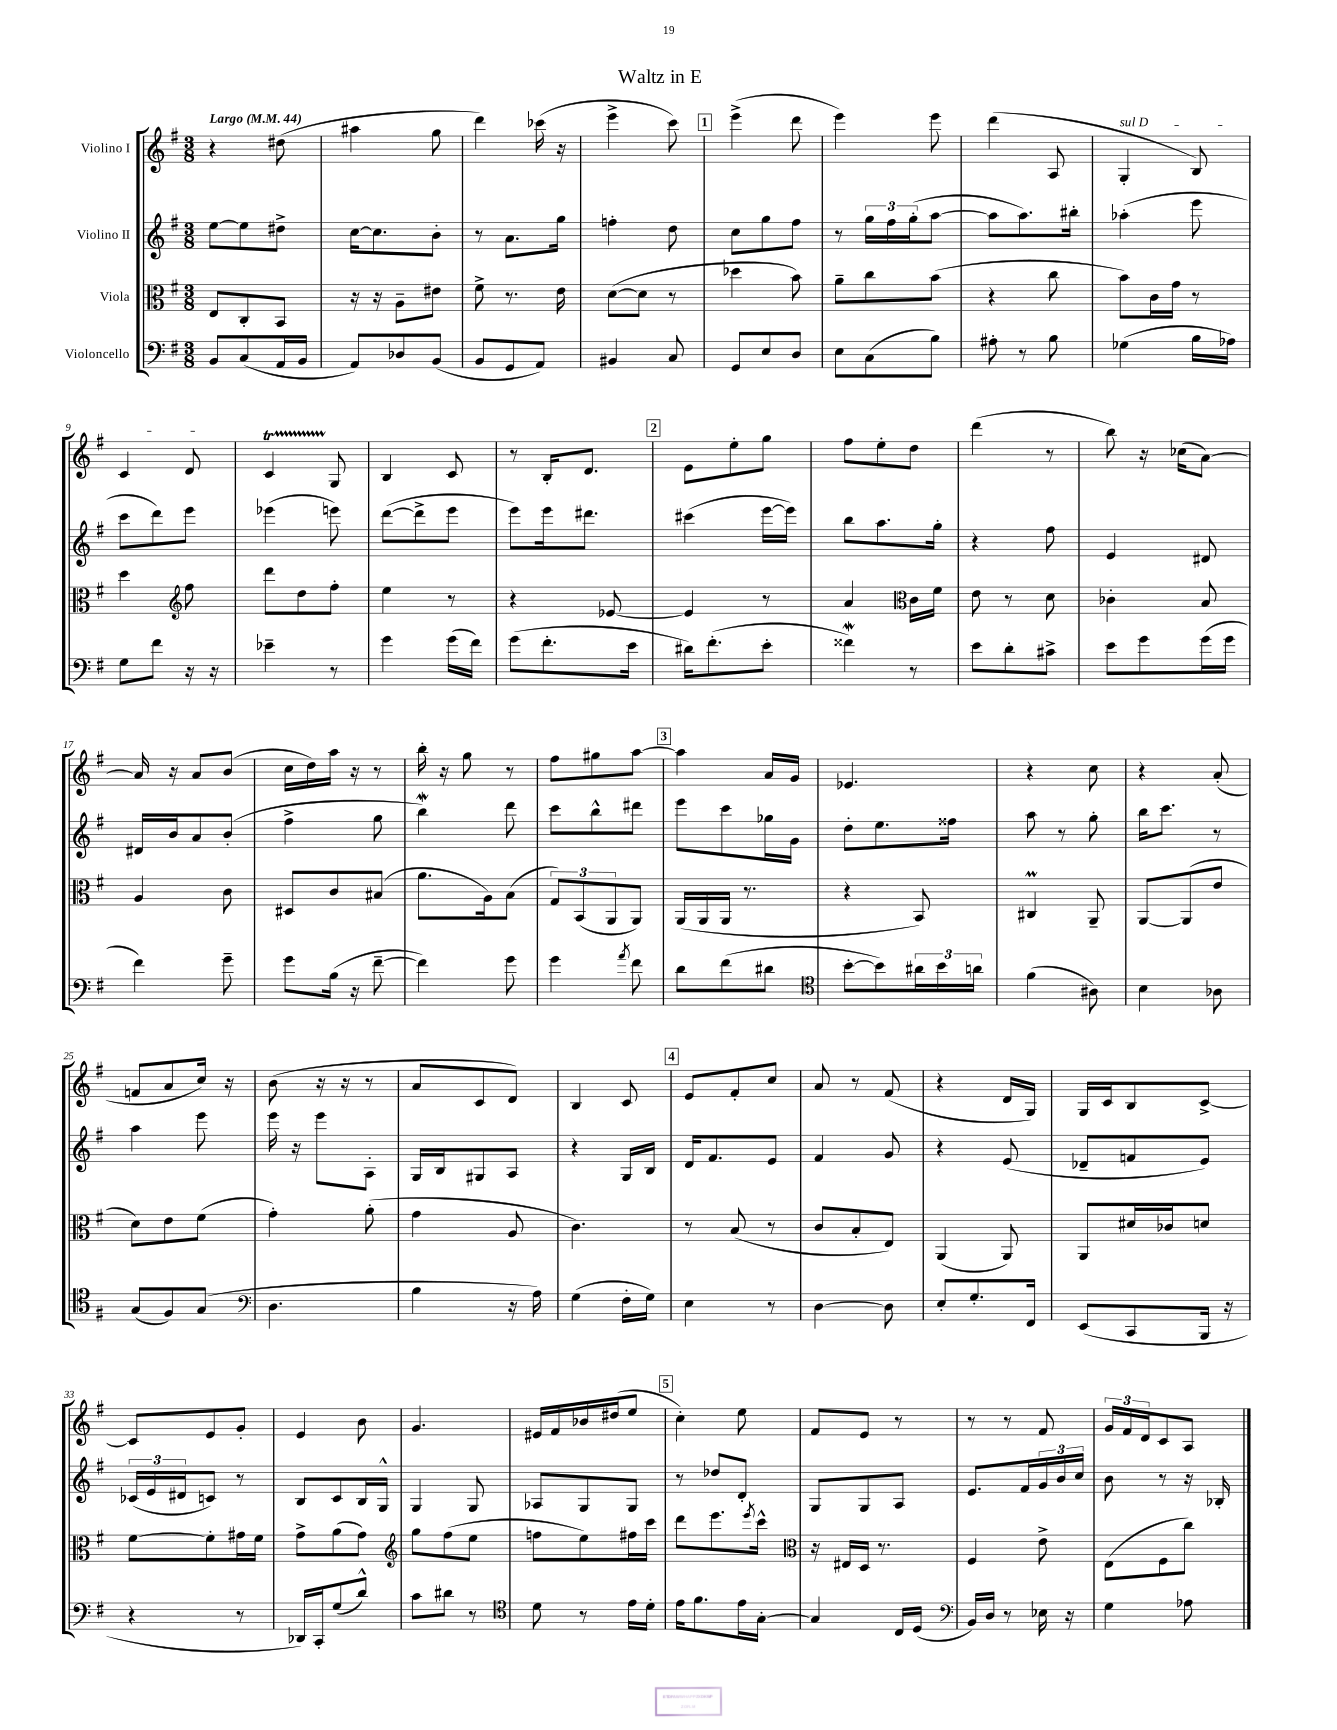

**kern	**kern	**kern	**kern
*staff4	*staff3	*staff2	*staff1
*clefF4	*clefC3	*clefG2	*clefG2
*k[f#]	*k[f#]	*k[f#]	*k[f#]
*M3/8	*M3/8	*M3/8	*M3/8
*MM44	*MM44	*MM44	*MM44
8BB/L	8E/L	[8ee\L	4r
(8C/	8C'/	8ee\]	.
16AA/L	8BB/J	8dd#^\J	(8dd#\
16BB/JJ	.	.	.
=	=	=	=
8AA/L)	16r	[16cc\LK	4aa#\
.	16r	8.cc\]	.
8D-/	8A~\L	.	.
(8BB/J	8e#\J	8b'\J	8gg\
=	=	=	=
8BB/L	8f#^\	8r	4ddd\)
8GG/	8.r	8.a\L	.
8AA/J)	.	.	(16ccc-\
.	16e\	16gg\Jk	16r
=	=	=	=
4BB#/	([8d\L	4ff'\	4eee^\
.	8d\]J	.	.
8C/	8r	8dd\	8ccc\)
=	=	=	=
8GG/L	4dd-\	8cc\L	(4eee^\
8E/	.	8gg\	.
8D/J	8b\)	8ff#\J	8ddd\
=	=	=	=
8E\L	8a~\L	8r	4eee\)
(8C\	8cc\	24gg\LL	.
.	.	24ff#\	.
.	.	(24gg'\J	.
8B\J)	(8b\J	[8aa\J	8eee\
=	=	=	=
8A#'\	4r	8aa\]L	(4ddd\
8r	.	8.aa\)	.
8B\	8cc\	.	8A/
.	.	16bb#'\Jk	.
=	=	=	=
(4G-\	8b\L)	(4aa-'\	4G'/
.	16c\L	.	.
.	16g\JJ	.	.
16B\LL	8r	8eee\	8B/)
16A-\JJ)	.	.	.
=	=	=	=
8G\L	4dd\	8ccc\L	4c/
8f#\J	.	8ddd\)	.
*	*clefG2	*	*
16r	8ff#\	8eee\J	8d/
16r	.	.	.
=	=	=	=
4e-~\	8ddd\L	(4eee-\	4c/
.	8dd\	.	.
8r	8ff#'\J	8eee\)	8G/
=	=	=	=
4g\	4ee\	([8ddd\L	4B/
.	.	8ddd^\]	.
(16g\LL	8r	8eee\J	8c/
16f#\JJ)	.	.	.
=	=	=	=
(8g\L	4r	8eee\L)	8r
8.f#'\	.	16eee\k	16B'/LK
.	.	8.ddd#\J	8.d/J
.	[8e-/	.	.
16e\Jk	.	.	.
=	=	=	=
16d#\LK)	4e-/]	(4ccc#\	8e\L
(8.f#'\	.	.	.
.	.	.	8ee'\
8e'\J	8r	[16eee\LL	8gg\J
.	.	16eee\]JJ)	.
=	=	=	=
4f##\)	4a/	8bb\L	8ff#\L
.	.	8.aa\	8ee'\
*	*clefC3	*	*
8r	16c\LL	.	8dd\J
.	16f#\JJ	16gg'\Jk	.
=	=	=	=
8e\L	8e\	4r	(4ddd\
8d'\	8r	.	.
8c#^\J	8d\	8ff#\	8r
=	=	=	=
8e\L	4c-'\	4e/	8bb\)
8g\	.	.	16r
.	.	.	(16cc-\LK
(16g\L	8B/	8d#/	[8a\J)
16g\JJ	.	.	.
=	=	=	=
4f#\)	4A/	16d#/LL	16a/]
.	.	16b/J	16r
.	.	8a/	8a/L
8g~\	8c\	(8b'/J	(8b/J
=	=	=	=
8g\L	8D#/L	4ff#^\	16cc\LL
.	.	.	16dd\)
(16B\Jk	8c/	.	16aa\JJ
16r	.	.	16r
[8f#~\	(8B#/J	8gg\	8r
=	=	=	=
4f#\])	8.a\L	4bb\)	16bb'\
.	.	.	16r
.	.	.	8gg\
.	16A\k)	.	.
8g\	(8B\J	8ddd\	8r
=	=	=	=
4g\	12G/L)	8ccc\L	8ff#\L
.	(12BB/	.	.
.	.	8bb^^\	8gg#\
.	12AA/	.	.
8qa/	.	.	.
8f#\	8AA/J)	8ddd#\J	[8aa\J
=	=	=	=
8d\L	(16AA/LL	8eee\L	4aa\]
.	16AA/	.	.
(8f#\	16AA/JJ	8ccc\	.
.	8.r	.	.
8d#\J	.	16gg-\L	16a/LL
.	.	16g\JJ	16g/JJ
=	=	=	=
*clefC4	*	*	*
[8b'\L	4r	8dd'\L	4.e-/
8b\])	.	8.ee\	.
24a#\L	8BB/)	.	.
24b\	.	.	.
.	.	16ff##\Jk	.
24a\JJ	.	.	.
=	=	=	=
(4f#\	4C#/	8aa\	4r
.	.	8r	.
8A#\)	8AA~/	8gg'\	8cc\
=	=	=	=
4B\	[8AA/L	16bb\LK	4r
.	.	8.ccc\J	.
.	(8AA/]	.	.
8A-\	8e/J	8r	(8a'/
=	=	=	=
(8G/L	8d\L)	4aa\	8f/L
8F#/)	8e\	.	8a/
(8G/J	(8f#\J	8eee\	16cc/Jk)
.	.	.	16r
=	=	=	=
*clefF4	*	*	*
4.D\	4g'\)	16eee\	(8b\
.	.	16r	.
.	.	8eee\L	16r
.	.	.	16r
.	(8a'\	8A'\J	8r
=	=	=	=
4B\	4g\	16G/LL	8a/L
.	.	16B/J	.
.	.	8G#/	8c/
16r	8A/	8A/J	8d/J)
16A\)	.	.	.
=	=	=	=
(4G\	4.c\)	4r	4B/
16F#'\LL	.	16G/LL	8c/
16G\JJ)	.	16B/JJ	.
=	=	=	=
4E\	8r	16d/LK	8e/L
.	.	8.f#/	.
.	(8B/	.	8f#'/
8r	8r	8e/J	8cc/J
=	=	=	=
[4D\	8c/L	4f#/	8a/
.	8B'/	.	8r
8D\]	8E/J)	8g/	(8f#/
=	=	=	=
8E'/L	(4AA/	4r	4r
8.G'/	.	.	.
.	8AA/)	(8e/	16d/LL
16FF#/Jk	.	.	16G/JJ)
=	=	=	=
(8EE/L	8AA/L	8d-~/L	16G/LL
.	.	.	16c/J
8CC/	16d#/L	8f/	8B/
.	16c-/J	.	.
16BBB/Jk	8d/J	8e/J)	[8c^/J
16r	.	.	.
=	=	=	=
4r	[8f#\L	(24c-/LL	8c/]L
.	.	24e/	.
.	.	24d#/J	.
.	8f#'\]	8c/J)	8e/
8r	16g#\L	8r	8g'/J
.	16f#\JJ	.	.
=	=	=	=
16DD-/LL)	8g^\L	8B/L	4e/
16CC'/J	.	.	.
(8G/	(8a\	8c/	.
8d^^/J)	8g\J)	16B/L	8b\
.	.	16G^^/JJ	.
=	=	=	=
*	*clefG2	*	*
8c\L	8gg\L	4G/	4.g/
8d#\J	(8ff#\	.	.
8r	8ee\J	8G/	.
=	=	=	=
*clefC4	*	*	*
8d\	8ff\L	8A-/L	16e#/LL
.	.	.	16f#/
8r	8ee\)	8G/	16b-/
.	.	.	(16dd#/J
16e\LL	16ff#\L	8G/J	8ee/J
16d'\JJ	16ccc\JJ	.	.
=	=	=	=
16e\LK	8ddd\L	8r	4cc'\)
8.f#\	.	.	.
.	8.eee\	8dd-/L	.
16e\L	.	8d'/J	8ee\
.	8qeee/	.	.
[16G'\JJ	16ccc^^\Jk	.	.
=	=	=	=
*	*clefC3	*	*
4G/]	16r	8G/L	8f#/L
.	16E#/LL	.	.
.	16D/JJ	8G/	8e/J
.	8.r	.	.
16C/LL	.	8A/J	8r
(16D/JJ	.	.	.
=	=	=	=
*clefF4	*	*	*
16BB/LL)	4F#/	8.e/L	8r
16D/JJ	.	.	.
8r	.	.	8r
.	.	16f#/L	.
16E-\	8e^\	24g/	8f#/
.	.	24b/	.
16r	.	.	.
.	.	24cc/JJ	.
=	=	=	=
4G\	(8E\L	8b\	24g/LL
.	.	.	24f#/
.	.	.	24d/J
.	8F#\	8r	8c/
8A-\	8cc\J)	16r	8A/J
.	.	16B-'/	.
==	==	==	==
*-	*-	*-	*-
